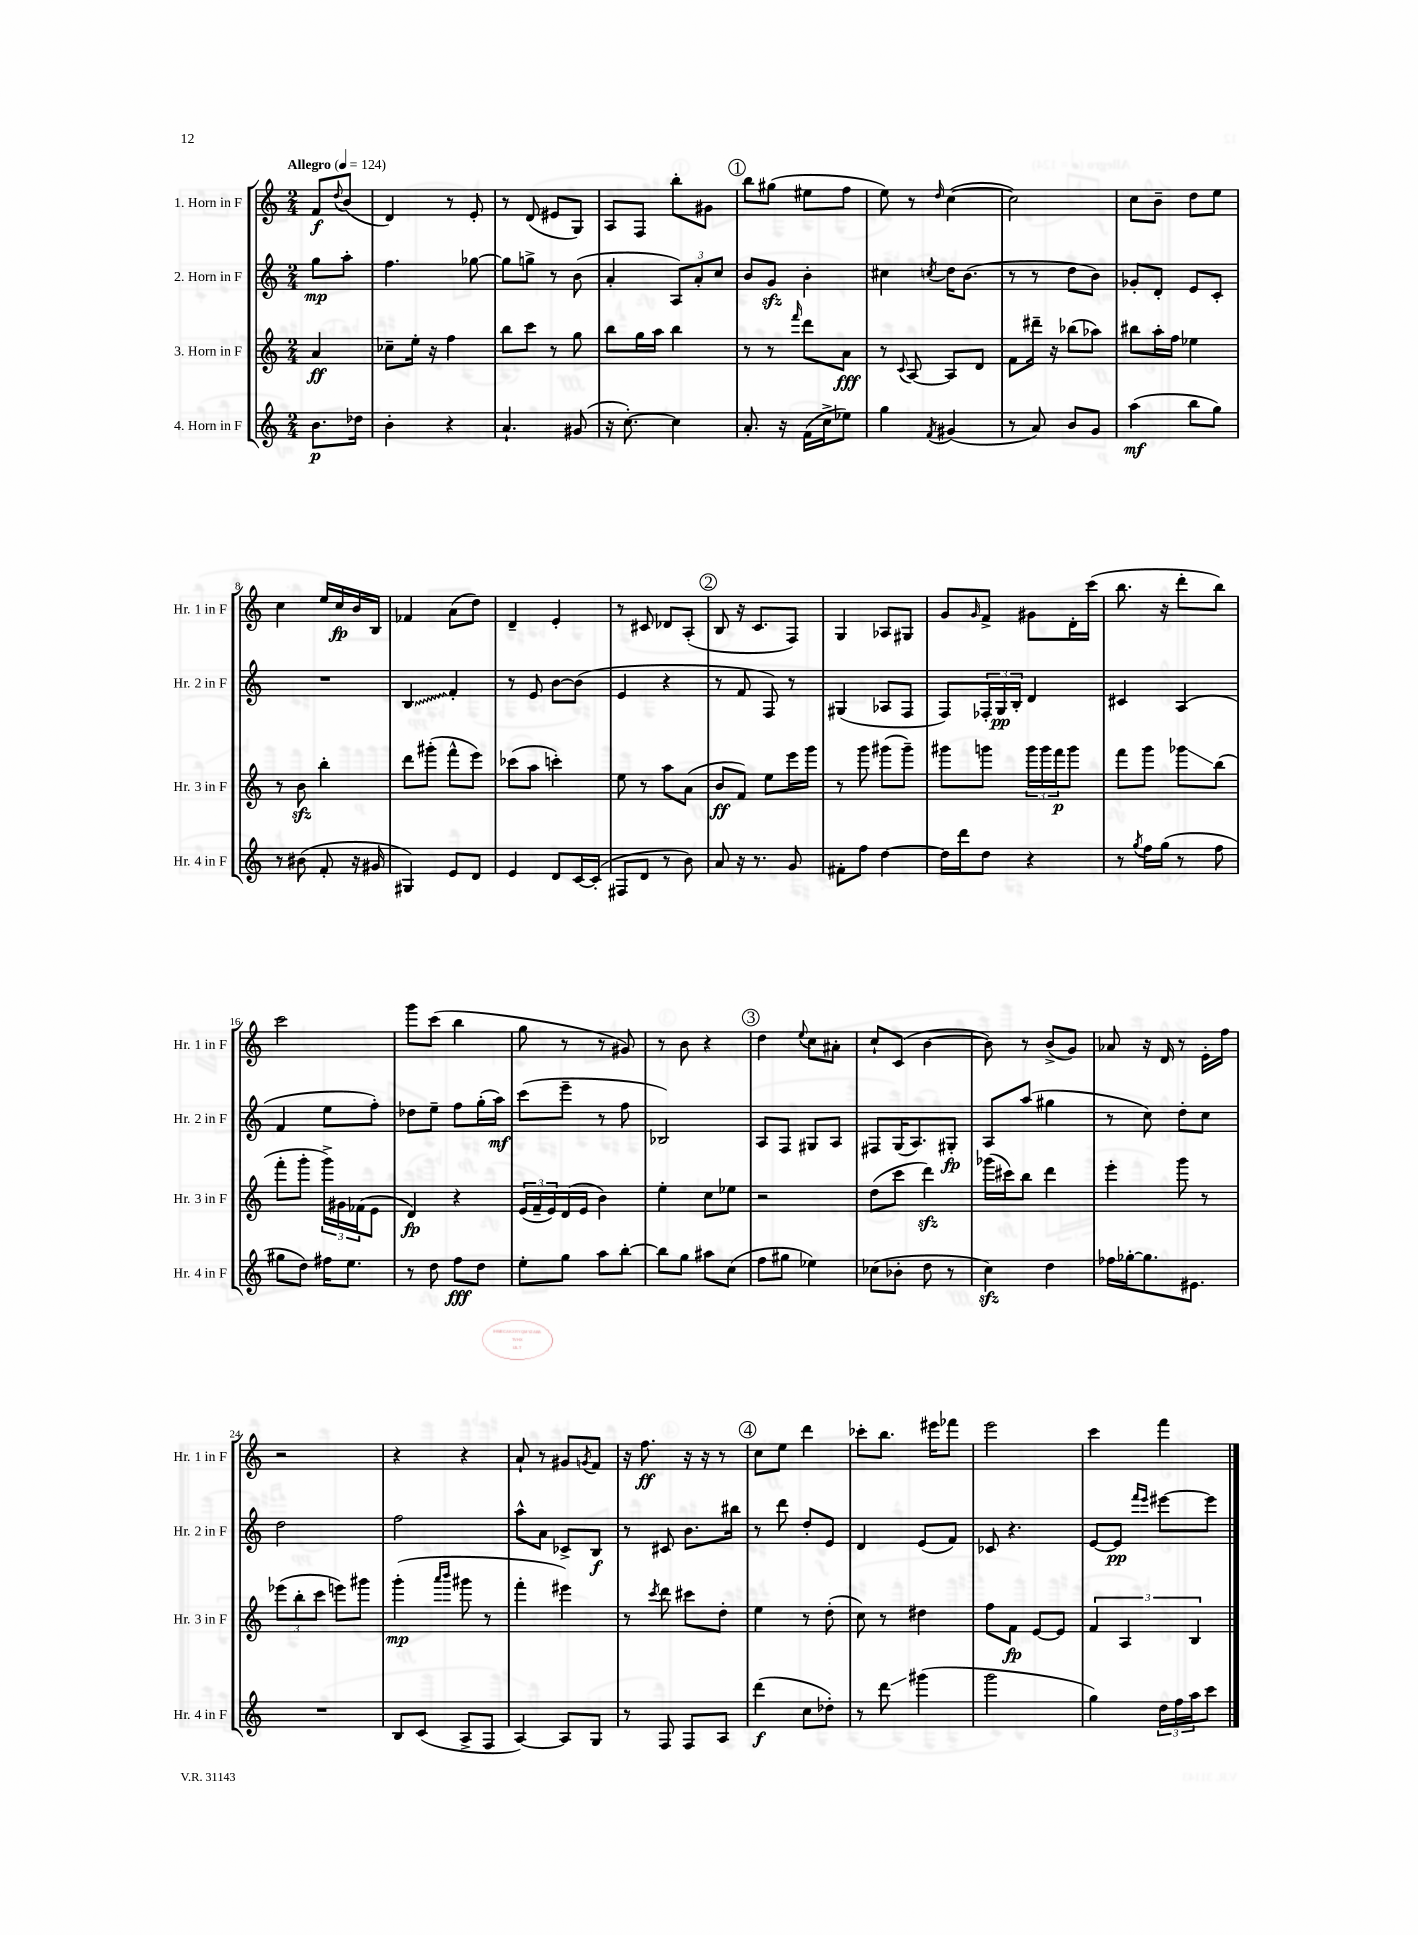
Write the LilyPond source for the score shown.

<<
\new StaffGroup <<
\new Staff = "s0" \with { instrumentName = "1. Horn in F" shortInstrumentName = "Hr. 1 in F" } {
    \clef treble \key c \major \numericTimeSignature \time 2/4 \partial 4 \tempo "Allegro" 4 = 124
    f'8\f \appoggiatura { d''8 } b'8( |
    d'4) r8 e'8-. |
    r8 d'8( eis'8 g8) |
    a8 f8 b''8-. gis'8 |
    \mark \markup { \circle "1" } b''8 gis''8( eis''8 f''8 |
    e''8) r8 \grace { d''16 } c''4~( |
    c''2) |
    c''8 b'8-- d''8 e''8 |
    c''4 e''16 c''16\fp b'16 b16 |
    fes'4 a'8( d''8) |
    d'4-- e'4-. |
    r8 cis'8 des'8 a8-.( |
    \mark \markup { \circle "2" } b8 r16 c'8. f8) |
    g4 aes8 gis8 |
    g'8 \grace { g'16 } f'8-> gis'8 d'16-. c'''16( |
    b''8. r16 d'''8-. b''8) |
    c'''2 |
    g'''8 c'''8( b''4 |
    g''8 r8 r8 gis'8) |
    r8 b'8 r4 |
    \mark \markup { \circle "3" } d''4 \appoggiatura { e''8 } c''8 ais'8-. |
    c''8-! c'8( b'4~ |
    b'8) r8 b'8->( g'8) |
    aes'8 r16 d'16 r8 e'16-. f''16 |
    r2 |
    r4 r4 |
    a'8-! r8 gis'8 \acciaccatura { g'8 } f'8 |
    r16 f''8.\ff r16 r16 r8 |
    \mark \markup { \circle "4" } c''8 e''8 d'''4 |
    ces'''8-. b''8. eis'''16 fes'''8 |
    e'''2 |
    c'''4 f'''4 \bar "|." |
}
\new Staff = "s1" \with { instrumentName = "2. Horn in F" shortInstrumentName = "Hr. 2 in F" } {
    \clef treble \key c \major \numericTimeSignature \time 2/4 \partial 4
    g''8\mp a''8-. |
    f''4. ges''8~ |
    ges''8 g''8-> r8 b'8( |
    a'4-. \tuplet 3/2 { a8) a'8-. c''8 } |
    \mark \markup { \circle "1" } b'8 g'8\sfz b'4-. |
    cis''4 \acciaccatura { c''8 } d''16 b'8.( |
    r8 r8 d''8 b'8) |
    ges'8-. d'8-. e'8 c'8-. |
    R2 |
    \once \override Glissando.style = #'zigzag b4\glissando f'4-. |
    r8 e'8 b'8~ b'8( |
    e'4 r4 |
    \mark \markup { \circle "2" } r8 f'8 f8) r8 |
    gis4( aes8 f8 |
    f8) \tuplet 3/2 { fes16-. g16\pp b16-. } d'4 |
    cis'4 a4( |
    f'4 e''8 f''8-.) |
    des''8 e''8-- f''8 g''16-.( a''16\mf) |
    c'''8( e'''8-- r8 f''8 |
    bes2) |
    \mark \markup { \circle "3" } a8 f8 gis8 a8 |
    fis8 g16( a8.) gis8-.\fp |
    a8 a''8( gis''4 |
    r8 c''8) d''8-. c''8 |
    d''2 |
    f''2 |
    a''8-^ a'8 ces'8-> b8\f |
    r8 cis'8 b'8. bis''16 |
    \mark \markup { \circle "4" } r8 d'''8 d''8-. e'8 |
    d'4 e'8( f'8) |
    ces'8 r4. |
    e'8~ e'8\pp \grace { f'''16 e'''16 } eis'''8~ eis'''8 \bar "|." |
}
\new Staff = "s2" \with { instrumentName = "3. Horn in F" shortInstrumentName = "Hr. 3 in F" } {
    \clef treble \key c \major \numericTimeSignature \time 2/4 \partial 4
    a'4\ff |
    ces''8-- e''16-. r16 f''4 |
    b''8 c'''8 r8 g''8 |
    b''8 g''16 a''16 b''4 |
    \mark \markup { \circle "1" } r8 r8 \grace { f'''16 } d'''8 a'8\fff |
    r8 \appoggiatura { c'8 } a8~ a8 d'8 |
    f'8 dis'''16-- r16 bes''8( aes''8) |
    bis''8 a''16-. f''16 ees''4 |
    r8 b'8\sfz b''4-. |
    d'''8 gis'''8-.( f'''8-^ e'''8) |
    ces'''8( a''8 c'''4-.) |
    e''8 r8 a''8 a'8( |
    \mark \markup { \circle "2" } b'8\ff f'8) e''8 e'''16 g'''16 |
    r8 g'''8 gis'''8( gis'''8--) |
    gis'''8 g'''8 \tuplet 3/2 { g'''16 g'''16 f'''16\p } g'''8 |
    f'''8 g'''8 ges'''8\glissando b''8( |
    f'''8-. g'''8-. \tuplet 3/2 { g'''16->) gis'16 fes'16( } e'8 |
    d'4\fp) r4 |
    \tuplet 3/2 { e'16( f'16-- e'16) } d'16( e'16 b'4) |
    e''4-. c''8 ees''8 |
    \mark \markup { \circle "3" } r2 |
    d''8( c'''8 d'''4\sfz) |
    ges'''16( cis'''16) b''8 d'''4 |
    e'''4-. g'''8 r8 |
    \tuplet 3/2 { ees'''8( b''8-. c'''8 } e'''8) gis'''8 |
    g'''4-.\mp( \grace { a'''16 b'''16 } gis'''8 r8 |
    f'''4-. eis'''4) |
    r8 \acciaccatura { c'''8 } d'''8 cis'''8 d''8-. |
    \mark \markup { \circle "4" } e''4 r8 d''8-.( |
    c''8) r8 dis''4 |
    f''8 f'8\fp e'8~ e'8 |
    \tuplet 3/2 { f'4 a4 b4 } \bar "|." |
}
\new Staff = "s3" \with { instrumentName = "4. Horn in F" shortInstrumentName = "Hr. 4 in F" } {
    \clef treble \key c \major \numericTimeSignature \time 2/4 \partial 4
    b'8.\p des''16 |
    b'4-. r4 |
    a'4.-! gis'8( |
    r16 c''8.~-.) c''4 |
    \mark \markup { \circle "1" } a'8.-. r16 f'16( c''16-> ees''8) |
    g''4 \acciaccatura { f'8 } gis'4( |
    r8 a'8) b'8 g'8 |
    a''4\mf( b''8 g''8) |
    r8 bis'8( f'8-. r16 gis'16 |
    gis4) e'8 d'8 |
    e'4 d'8 c'16~ c'16-.( |
    fis8 d'8 r8 b'8) |
    \mark \markup { \circle "2" } a'8 r16 r8. g'8 |
    fis'8-. f''8 d''4~ |
    d''16 d'''16 d''8 r4 |
    r8 \acciaccatura { g''8 } f''16 g''16( r8 f''8 |
    gis''8 d''8) fis''16 e''8. |
    r8 d''8 f''8\fff d''8 |
    e''8-. g''8 a''8 b''8~-. |
    b''8 g''8 ais''8 c''8( |
    \mark \markup { \circle "3" } f''8 gis''8 ees''4) |
    ces''8( bes'8-. d''8 r8 |
    c''4\sfz) d''4 |
    fes''16 ges''16~-. ges''8. eis'8. |
    R2 |
    b8 c'8( a8-> f8 |
    a4~) a8 g8 |
    r8 f8 f8 a8 |
    \mark \markup { \circle "4" } d'''4\f( c''8 des''8-.) |
    r8 d'''8\glissando gis'''4( |
    g'''2 |
    g''4) \tuplet 3/2 { d''16 f''16 a''16 } c'''8 \bar "|." |
}
>>
>>
